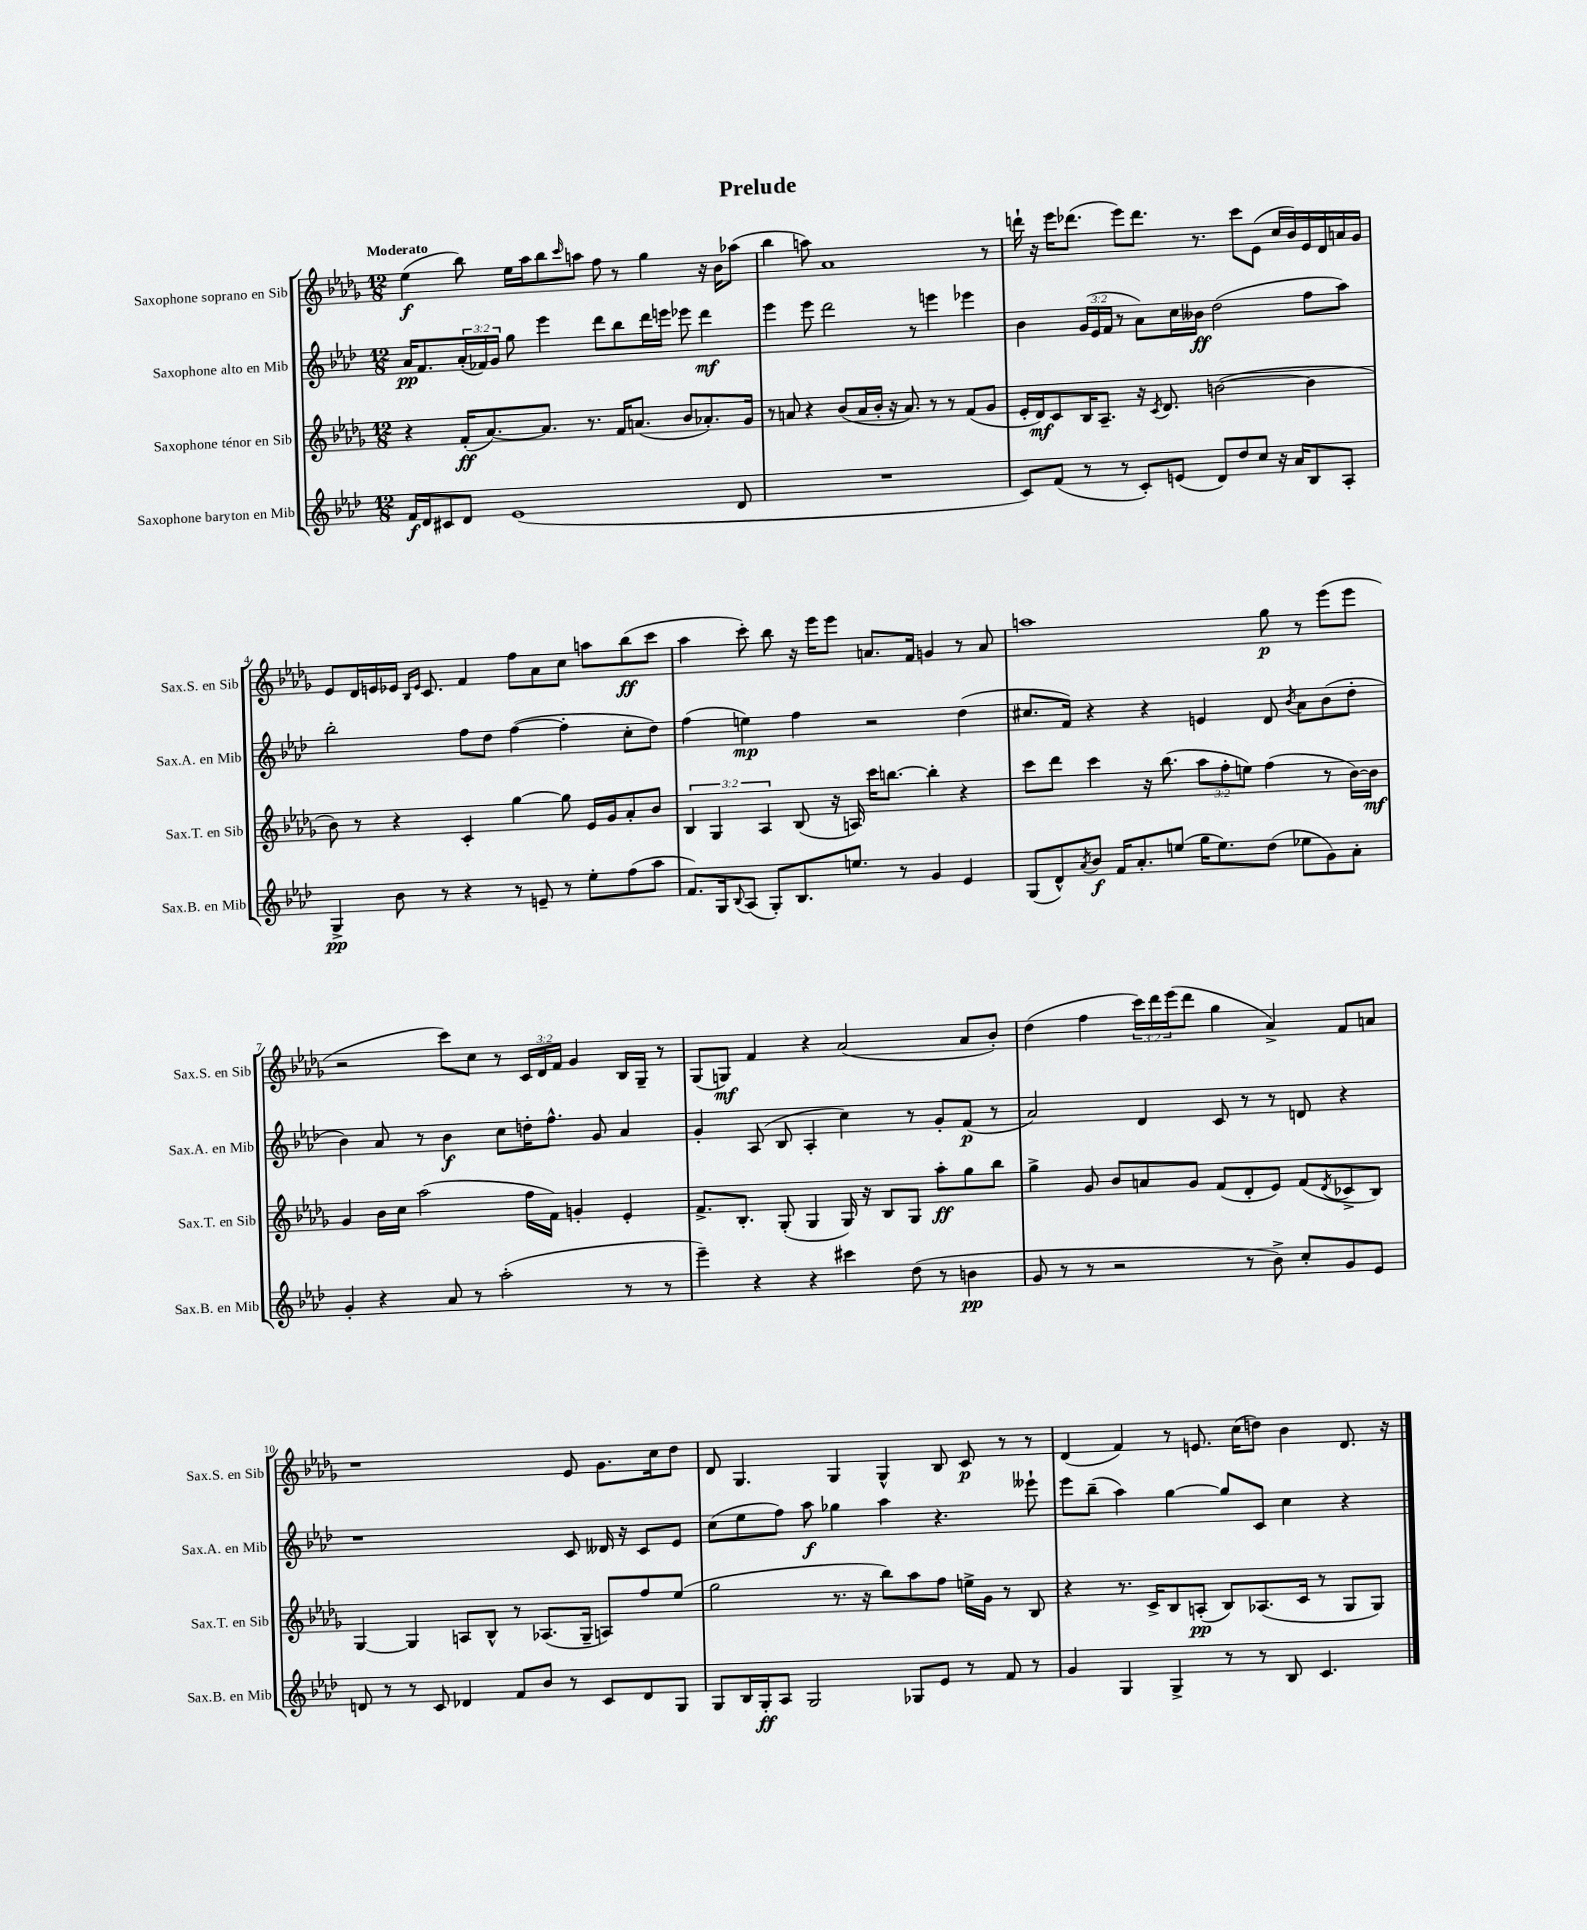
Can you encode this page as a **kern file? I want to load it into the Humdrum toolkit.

**kern	**dynam	**kern	**dynam	**kern	**dynam	**kern	**dynam
*part4	*part4	*part3	*part3	*part2	*part2	*part1	*part1
*staff4	*staff4	*staff3	*staff3	*staff2	*staff2	*staff1	*staff1
*I"Saxophone baryton en Mib	*	*I"Saxophone ténor en Sib	*	*I"Saxophone alto en Mib	*	*I"Saxophone soprano en Sib	*
*I'Sax.B. en Mib	*	*I'Sax.T. en Sib	*	*I'Sax.A. en Mib	*	*I'Sax.S. en Sib	*
*clefG2	*	*clefG2	*	*clefG2	*	*clefG2	*
*k[b-e-a-d-]	*	*k[b-e-a-d-g-]	*	*k[b-e-a-d-]	*	*k[b-e-a-d-g-]	*
*M12/8	*	*M12/8	*	*M12/8	*	*M12/8	*
=1	=1	=1	=1	=1	=1	=1	=1
!	!	!	!	!	!	!LO:TX:a:B:t=Moderato	!
16f/LL	f	4r	.	16a-/KL	pp	(4ee-\	f
16d-/J	.	.	.	8.f/	.	.	.
8c#X/	.	.	.	.	.	.	.
8d-/J	.	(16f'/KL	ff	(24a-'/L	.	8bb-\)	.
.	.	.	.	24f-X/)	.	.	.
.	.	[8.a-/)	.	.	.	.	.
.	.	.	.	24g/JJ	.	.	.
(1e-	.	.	.	8gg\	.	16ee-\LL	.
.	.	.	.	.	.	16aa-\J	.
.	.	8.a-/J]	.	4eee-\	.	8bb-\	.
.	.	.	.	.	.	16qqccc/	.
.	.	.	.	.	.	8aan\J	.
.	.	8.r	.	.	.	.	.
.	.	.	.	8ddd-\L	.	8ff\	.
.	.	16f/KL	.	8bb-\	.	8r	.
.	.	(8.an/J	.	.	.	.	.
.	.	.	.	16ddd-\L	.	4gg-\	.
.	.	.	.	16eeen\JJ	.	.	.
.	.	8b-/L	.	8eee-X\	.	.	.
.	.	8.a-X'/)	.	4ddd-\	mf	16r	.
.	.	.	.	.	.	16b-\KL	.
8d-/	.	.	.	.	.	(8aa-X\J	.
.	.	16g-/Jk	.	.	.	.	.
=2	=2	=2	=2	=2	=2	=2	=2
1.r	.	8r	.	4eee-\	.	4bb-\	.
.	.	8an/	.	.	.	.	.
.	.	4r	.	8eee-\	.	8aan\)	.
.	.	.	.	2ddd-\	.	1a-	.
.	.	(8b-/L	.	.	.	.	.
.	.	16a/L	.	.	.	.	.
.	.	16b-'/JJ	.	.	.	.	.
.	.	16r	.	.	.	.	.
.	.	8.a/)	.	.	.	.	.
.	.	.	.	8r	.	.	.
.	.	8r	.	4eeen\	.	.	.
.	.	8r	.	.	.	.	.
.	.	(8f/L	.	4eee-X\	.	.	.
.	.	8g-/J	.	.	.	8r	.
=3	=3	=3	=3	=3	=3	=3	=3
8c/L)	.	16e-'/LL	.	4b-\	.	16dddn`\	.
.	.	16d-/J)	mf	.	.	16r	.
(8f/J	.	8c/	.	.	.	16eee-\KL	.
.	.	.	.	.	.	(8.ddd-X\J	.
8r	.	16B-/K	.	(24g/LL	.	.	.
.	.	.	.	24e-/	.	.	.
.	.	8.A-~/J	.	.	.	.	.
.	.	.	.	24f/JJ	.	.	.
8r	.	.	.	8r	.	8eee-\L)	.
8c'/L)	.	16r	.	8a-\L)	.	8.ddd-\J	.
.	.	8qc/	.	.	.	.	.
.	.	8.d-/	.	.	.	.	.
(8en/J	.	.	.	16cc\L	.	.	.
.	.	.	.	16b--X\JJ	ff	8.r	.
8d-/L)	.	([2bn\	.	(2dd-\	.	.	.
8dd-/	.	.	.	.	.	8ccc\L	.
8cc/J	.	.	.	.	.	(8e-\J	.
16r	.	.	.	.	.	16cc/LL	.
16a-/KL	.	.	.	.	.	16b-/)	.
8B-/	.	4b\]	.	8ff\L	.	16e-/	.
.	.	.	.	.	.	16d-/	.
8A-'/J	.	.	.	8aa-\J)	.	16an/	.
.	.	.	.	.	.	16g-/JJ	.
!!LO:LB:g=z
=4	=4	=4	=4	=4	=4	=4	=4
4G^/	pp	8b-\)	.	2bb-'\	.	8e-/L	.
.	.	8r	.	.	.	16d-/L	.
.	.	.	.	.	.	16en/	.
8b-\	.	4r	.	.	.	16e-X/JJ	.
.	.	.	.	.	.	16qqB-/LL	.
.	.	.	.	.	.	16qqe-/JJ	.
.	.	.	.	.	.	8.c/	.
8r	.	.	.	.	.	.	.
4r	.	4c'/	.	8ff\L	.	4f/	.
.	.	.	.	8dd-\J	.	.	.
8r	.	[4gg-\	.	([4ff\	.	8ff\L	.
8en~/	.	.	.	.	.	8a-\	.
8r	.	8gg-\]	.	4ff'\]	.	8cc\J	.
8ee-'\L	.	16e-/LL	.	.	.	8aan\L	.
.	.	16g-/J	.	.	.	.	.
(8ff\	.	8a-'/	.	8cc'\L	.	(8bb-\	ff
8aa-\J	.	8b-/J	.	8dd-\J)	.	8ccc\J	.
=5	=5	=5	=5	=5	=5	=5	=5
8.f/L)	.	6B-/	.	(4ff\	.	4aa-\	.
.	.	6G-/	.	.	.	.	.
16G/k	.	.	.	.	.	.	.
8qqB-/	.	.	.	.	.	.	.
(8A-/J	.	.	.	4een\)	mp	8ccc'\)	.
.	.	6A-/	.	.	.	.	.
8G'/L)	.	.	.	.	.	8bb-\	.
8.B-/	.	(8B-/	.	4ff\	.	16r	.
.	.	.	.	.	.	16eee-\KL	.
.	.	16r	.	.	.	8eee-\J	.
8.een/J	.	16An/)	.	.	.	.	.
.	.	16ccc\KL	.	2r	.	8.an/L	.
.	.	[8.bbn\J	.	.	.	.	.
8r	.	.	.	.	.	.	.
.	.	.	.	.	.	16f/Jk	.
4g/	.	4bb'\]	.	.	.	4gn/	.
4e-/	.	4r	.	(4dd-\	.	8r	.
.	.	.	.	.	.	8a/	.
=6	=6	=6	=6	=6	=6	=6	=6
(8G/L	.	8ccc\L	.	8.cc#X/L	.	1aan	.
8d-^^/)	.	8ddd-\J	.	.	.	.	.
.	.	.	.	16f/Jk)	.	.	.
8qa-/	.	.	.	.	.	.	.
8b-/J	f	4ccc\	.	4r	.	.	.
16f/KL	.	.	.	.	.	.	.
8.a-'/	.	.	.	.	.	.	.
.	.	16r	.	4r	.	.	.
.	.	(8.bb-\	.	.	.	.	.
(8een/J	.	.	.	.	.	.	.
16gg\KL	.	12aa-\L	.	4en/	.	.	.
8.ee\)	.	.	.	.	.	.	.
.	.	12ff'\	.	.	.	.	.
.	.	12een\J)	.	.	.	.	.
(8dd-\J	.	(4ff\	.	8d-/	.	8gg-\	p
.	.	.	.	8qb-/	.	.	.
8ee-X\L	.	.	.	8a-\L	.	8r	.
8g\)	.	8r	.	(8b-\	.	(8eee-\L	.
8a-'\J	.	[16b-\LL)	.	8dd-'\J	.	8eee-\J	.
.	.	16b-\JJ]	mf	.	.	.	.
!!LO:LB:g=z
=7	=7	=7	=7	=7	=7	=7	=7
4g'/	.	4g-/	.	4b-\)	.	2r	.
4r	.	16b-\LL	.	8a-/	.	.	.
.	.	16cc\JJ	.	.	.	.	.
.	.	(2aa-\	.	8r	.	.	.
8a-/	.	.	.	4b-\	f	8ccc\L)	.
8r	.	.	.	.	.	8cc\J	.
(2aa-'\	.	.	.	8cc\L	.	8r	.
.	.	16ff\LL	.	16ddn'\K	.	24c/LL	.
.	.	.	.	.	.	24d-/	.
.	.	16f\JJ)	.	8.ff^^\J	.	.	.
.	.	.	.	.	.	24f/JJ	.
.	.	4gn'/	.	.	.	4g-/	.
.	.	.	.	8g/	.	.	.
8r	.	4e-'/	.	4a-/	.	16B-/LL	.
.	.	.	.	.	.	16G-~/JJ	.
8r	.	.	.	.	.	8r	.
=8	=8	=8	=8	=8	=8	=8	=8
4eee-~\)	.	8.f^/L	.	4g'/	.	(8G-/L	.
.	.	.	.	.	.	8Gn/J)	mf
.	.	8.B-'/J	.	.	.	.	.
4r	.	.	.	(8A-/	.	4f/	.
.	.	(8G-'/	.	8B-/	.	.	.
4r	.	4G-/	.	4A-'/	.	4r	.
4ccc#X\	.	16G-/)	.	4cc\)	.	(2a-/	.
.	.	16r	.	.	.	.	.
.	.	8B-/L	.	.	.	.	.
(8dd-\	.	8G-/J	.	8r	.	.	.
8r	.	8aa-'\L	ff	8g'/L	.	.	.
4bn\	pp	8gg-\	.	(8f/J	p	8a-/L	.
.	.	8bb-\J	.	8r	.	8b-'/J)	.
=9	=9	=9	=9	=9	=9	=9	=9
8g/	.	4gg-^\	.	2a-/)	.	(4dd-\	.
8r	.	.	.	.	.	.	.
8r	.	8g-/	.	.	.	4ff\	.
2r	.	8b-/L	.	.	.	.	.
.	.	8an/	.	4d-/	.	24ccc\LL)	.
.	.	.	.	.	.	24ddd-\	.
.	.	.	.	.	.	(24eee-\J	.
.	.	8g-/J	.	.	.	8ddd-\J	.
.	.	(8f/L	.	8c/	.	4gg-\	.
8r	.	8d-'/	.	8r	.	.	.
8b-^\)	.	8e-/J)	.	8r	.	4a-^/)	.
8cc'/L	.	(8f/L	.	8dn/	.	.	.
.	.	8qd-/	.	.	.	.	.
8g/	.	8c-X^/	.	4r	.	8f/L	.
8e-/J	.	8B-/J)	.	.	.	8an/J	.
!!LO:LB:g=z
=10	=10	=10	=10	=10	=10	=10	=10
8dn/	.	[4G-/	.	1r	.	1r	.
8r	.	.	.	.	.	.	.
8r	.	4G-/]	.	.	.	.	.
8c/	.	.	.	.	.	.	.
4d-X/	.	8An/L	.	.	.	.	.
.	.	8B-^^/J	.	.	.	.	.
8f/L	.	8r	.	.	.	.	.
8b-/J	.	(8.A-X/L	.	.	.	.	.
8r	.	.	.	8c/	.	8e-/	.
.	.	16G-~/Jk	.	.	.	.	.
8c/L	.	8An/L)	.	16d--X/	.	8.g-\L	.
.	.	.	.	16r	.	.	.
8d-/	.	8ff/	.	8c/L	.	.	.
.	.	.	.	.	.	16cc\k	.
8G/J	.	(8ee-/J	.	8e-/J	.	8dd-\J	.
=11	=11	=11	=11	=11	=11	=11	=11
8G/L	.	2gg-\	.	(8cc\L	.	8d-/	.
16B-/L	.	.	.	8ee-\	.	4.G-/	.
16G'/J	ff	.	.	.	.	.	.
8A-/J	.	.	.	8ff\J)	.	.	.
2G/	.	.	.	8aa-\	f	.	.
.	.	8.r	.	4gg-X\	.	4G-/	.
.	.	16r	.	.	.	.	.
.	.	8bb-\L)	.	4aa-\	.	4G-^^/	.
8G-X/L	.	8aa-\	.	.	.	.	.
8e-/J	.	8ff\J	.	4.r	.	8B-/	.
8r	.	16een^\LL	.	.	.	8c/	p
.	.	16g-\JJ	.	.	.	.	.
8f/	.	8r	.	.	.	8r	.
8r	.	8B-/	.	8eee--X`\	.	8r	.
=12	=12	=12	=12	=12	=12	=12	=12
4g/	.	4r	.	8eee-\L	.	(4d-/	.
.	.	.	.	(8bb-~\J	.	.	.
4G/	.	8.r	.	4aa-\)	.	4f/)	.
.	.	16c^/KL	.	.	.	.	.
4G^/	.	8B-/	.	[4gg\	.	8r	.
.	.	(8An'/J	pp	.	.	8.en/	.
8r	.	8B-/L)	.	8gg/L]	.	.	.
.	.	.	.	.	.	(16cc\KL	.
8r	.	(8.A-X/	.	8c/J	.	8ddn\J)	.
8B-/	.	.	.	4cc\	.	4b-\	.
.	.	16c/Jk	.	.	.	.	.
4.c/	.	8r	.	.	.	.	.
.	.	8G-/L	.	4r	.	8.d-/	.
.	.	8G-/J)	.	.	.	.	.
.	.	.	.	.	.	16r	.
==	==	==	==	==	==	==	==
*-	*-	*-	*-	*-	*-	*-	*-
